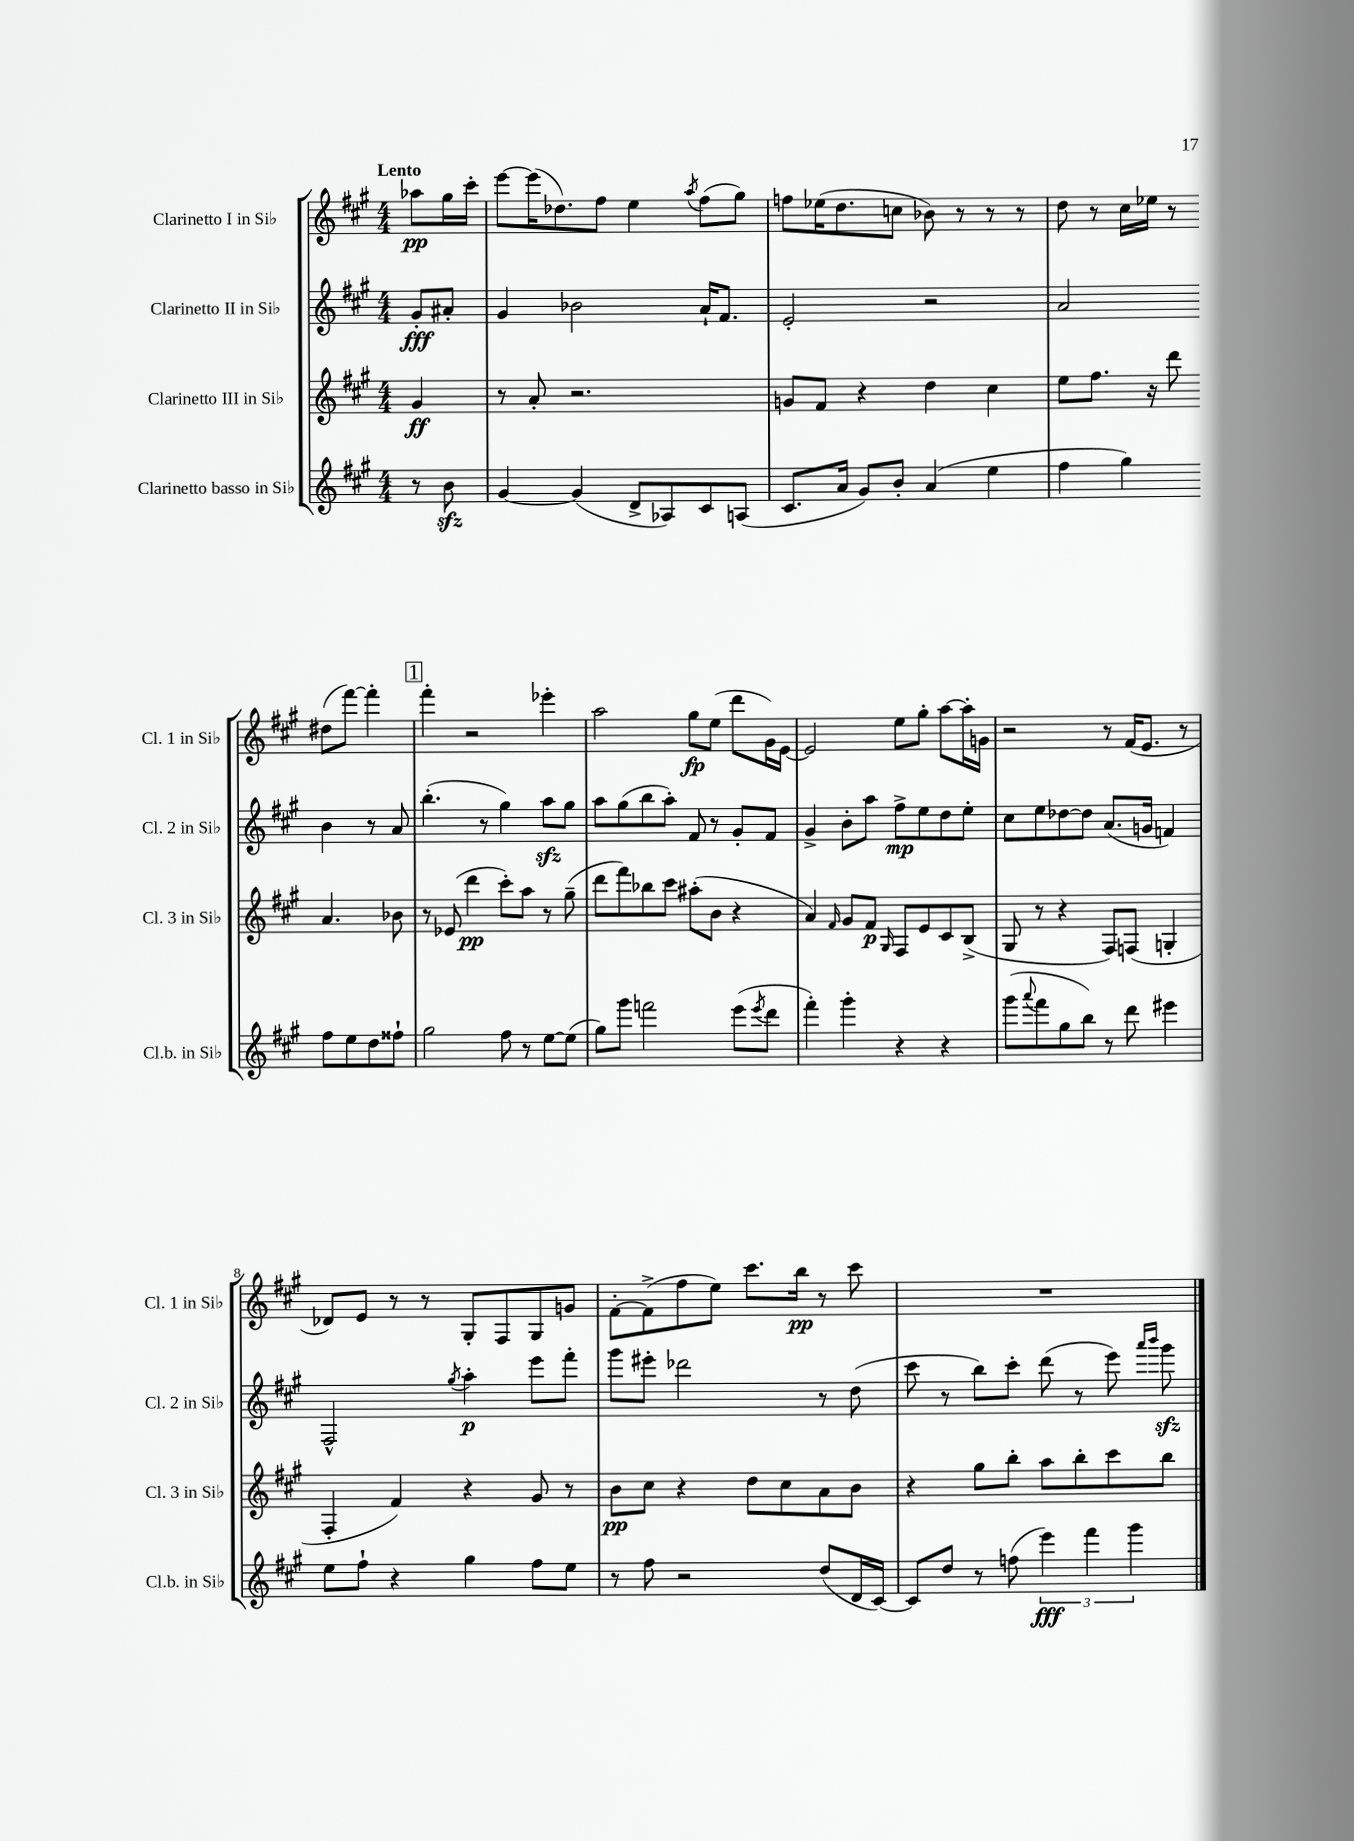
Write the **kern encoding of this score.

**kern	**kern	**kern	**kern
*staff4	*staff3	*staff2	*staff1
*clefG2	*clefG2	*clefG2	*clefG2
*k[f#c#g#]	*k[f#c#g#]	*k[f#c#g#]	*k[f#c#g#]
*M4/4	*M4/4	*M4/4	*M4/4
8r	4g#/	8g#'/L	8aa-\L
8b\	.	8a#'/J	16gg#\L
.	.	.	16ccc#'\JJ
=	=	=	=
[4g#/	8r	4g#/	[8eee\L
.	8a'/	.	(16eee\]K
.	.	.	8.dd-\)
(4g#/]	2.r	2b-\	.
.	.	.	8ff#\J
8d^/L	.	.	4ee\
8A-/)	.	.	.
.	.	.	8qaa/
8c#/	.	16a`/LK	(8ff#\L
.	.	8.f#/J	.
(8A/J	.	.	8gg#\J)
=	=	=	=
8.c#/L	8g/L	2e'/	8ff\L
.	8f#/J	.	(16ee-\K
16a/Jk	.	.	8.dd\
8g#/L)	4r	.	.
8b'/J	.	.	8cc\J
(4a/	4dd\	2r	8b-\)
.	.	.	8r
4ee\	4cc#\	.	8r
.	.	.	8r
=	=	=	=
4ff#\	8ee\L	2a/	8dd\
.	8.ff#\J	.	8r
4gg#\)	.	.	16cc#\LL
.	16r	.	16ee-\JJ
.	8ddd\	.	8r
8ff#\L	4.a/	4b\	(8dd#\L
8ee\	.	.	[8fff#\J)
8dd\	.	8r	4fff#'\]
8ff##`\J	8b-\	8a/	.
=	=	=	=
2gg#\	8r	(4.bb'\	4fff#'\
.	(8e-/	.	.
.	4ddd\	.	2r
.	.	8r	.
8ff#\	8ccc#'\L)	4gg#\)	.
8r	8aa\J	.	.
[8ee\L	8r	8aa\L	4eee-'\
(8ee\]J	(8gg#~\	8gg#\J	.
=	=	=	=
8gg#\L)	8ddd\L	8aa\L	2aa\
8ggg#\J	8fff#\)	(8gg#\	.
2fff\	8bb-\	8bb\	.
.	8ccc#\J	8aa'\J)	.
.	(8aa#'\L	8f#/	8gg#\L
.	8b\J	8r	(8ee\J
(8eee\L	4r	8g#'/L	8ddd\L
8qeee/	.	.	.
8ddd\J	.	8f#/J	16g#\L)
.	.	.	[16e\JJ
=	=	=	=
4fff#'\)	4a/)	4g#^/	2e/]
.	16qqf#/	.	.
4ggg#'\	8g#/L	8b'\L	.
.	8f#/J	8aa\J	.
.	16qqG#/	.	.
4r	8F#/L	8ff#^\L	8ee\L
.	8e/	8ee\	8gg#'\J
4r	8c#/	8dd\	[8aa\L
.	(8B^/J	8ee'\J	16aa'\]L
.	.	.	16g\JJ
=	=	=	=
(8ggg#\L	8G#/	8cc#\L	2r
8qqaaa/	.	.	.
8fff#\	8r	8ee\	.
8gg#\	4r	[8dd-\	.
8bb\J)	.	8dd-\]J	.
8r	8F#/L)	(8.a/L	8r
8ddd\	(8F/J	.	(16f#/LK
.	.	16g/Jk	8.e/J
4eee#\	4G'/	4f/)	.
.	.	.	8r
=	=	=	=
8ee\L	4F#'/	2F#^^/	8d-/L)
8ff#`\J	.	.	8e/J
4r	4f#/)	.	8r
.	.	.	8r
.	.	8qgg#/	.
4gg#\	4r	4aa'\	8G#'/L
.	.	.	8F#/
8ff#\L	8g#/	8eee\L	8G#/
8ee\J	8r	8fff#'\J	8g/J
=	=	=	=
8r	8b\L	8ggg#\L	[8f#'\L
8ff#\	8cc#\J	8eee#'\J	(8f#^\]
2r	4r	2ddd-\	8ff#\
.	.	.	8ee\J)
.	8dd\L	.	8.ccc#\L
.	8cc#\	.	.
.	.	.	16bb\Jk
(8dd/L	8a\	8r	8r
16d/L	8b\J	(8dd\	8ccc#\
[16c#/JJ)	.	.	.
=	=	=	=
8c#/]L	4r	8ccc#\	1r
8dd/J	.	8r	.
8r	8gg#\L	8bb\L)	.
(8ff\	8bb'\J	8ccc#'\J	.
6eee\)	8aa\L	(8ddd\	.
.	8bb'\	8r	.
6fff#\	.	.	.
.	8ccc#\	8eee\)	.
6ggg#\	.	.	.
.	.	16qqaaa/LL	.
.	.	16qqbbb/JJ	.
.	8bb\J	8ggg#\	.
==	==	==	==
*-	*-	*-	*-
